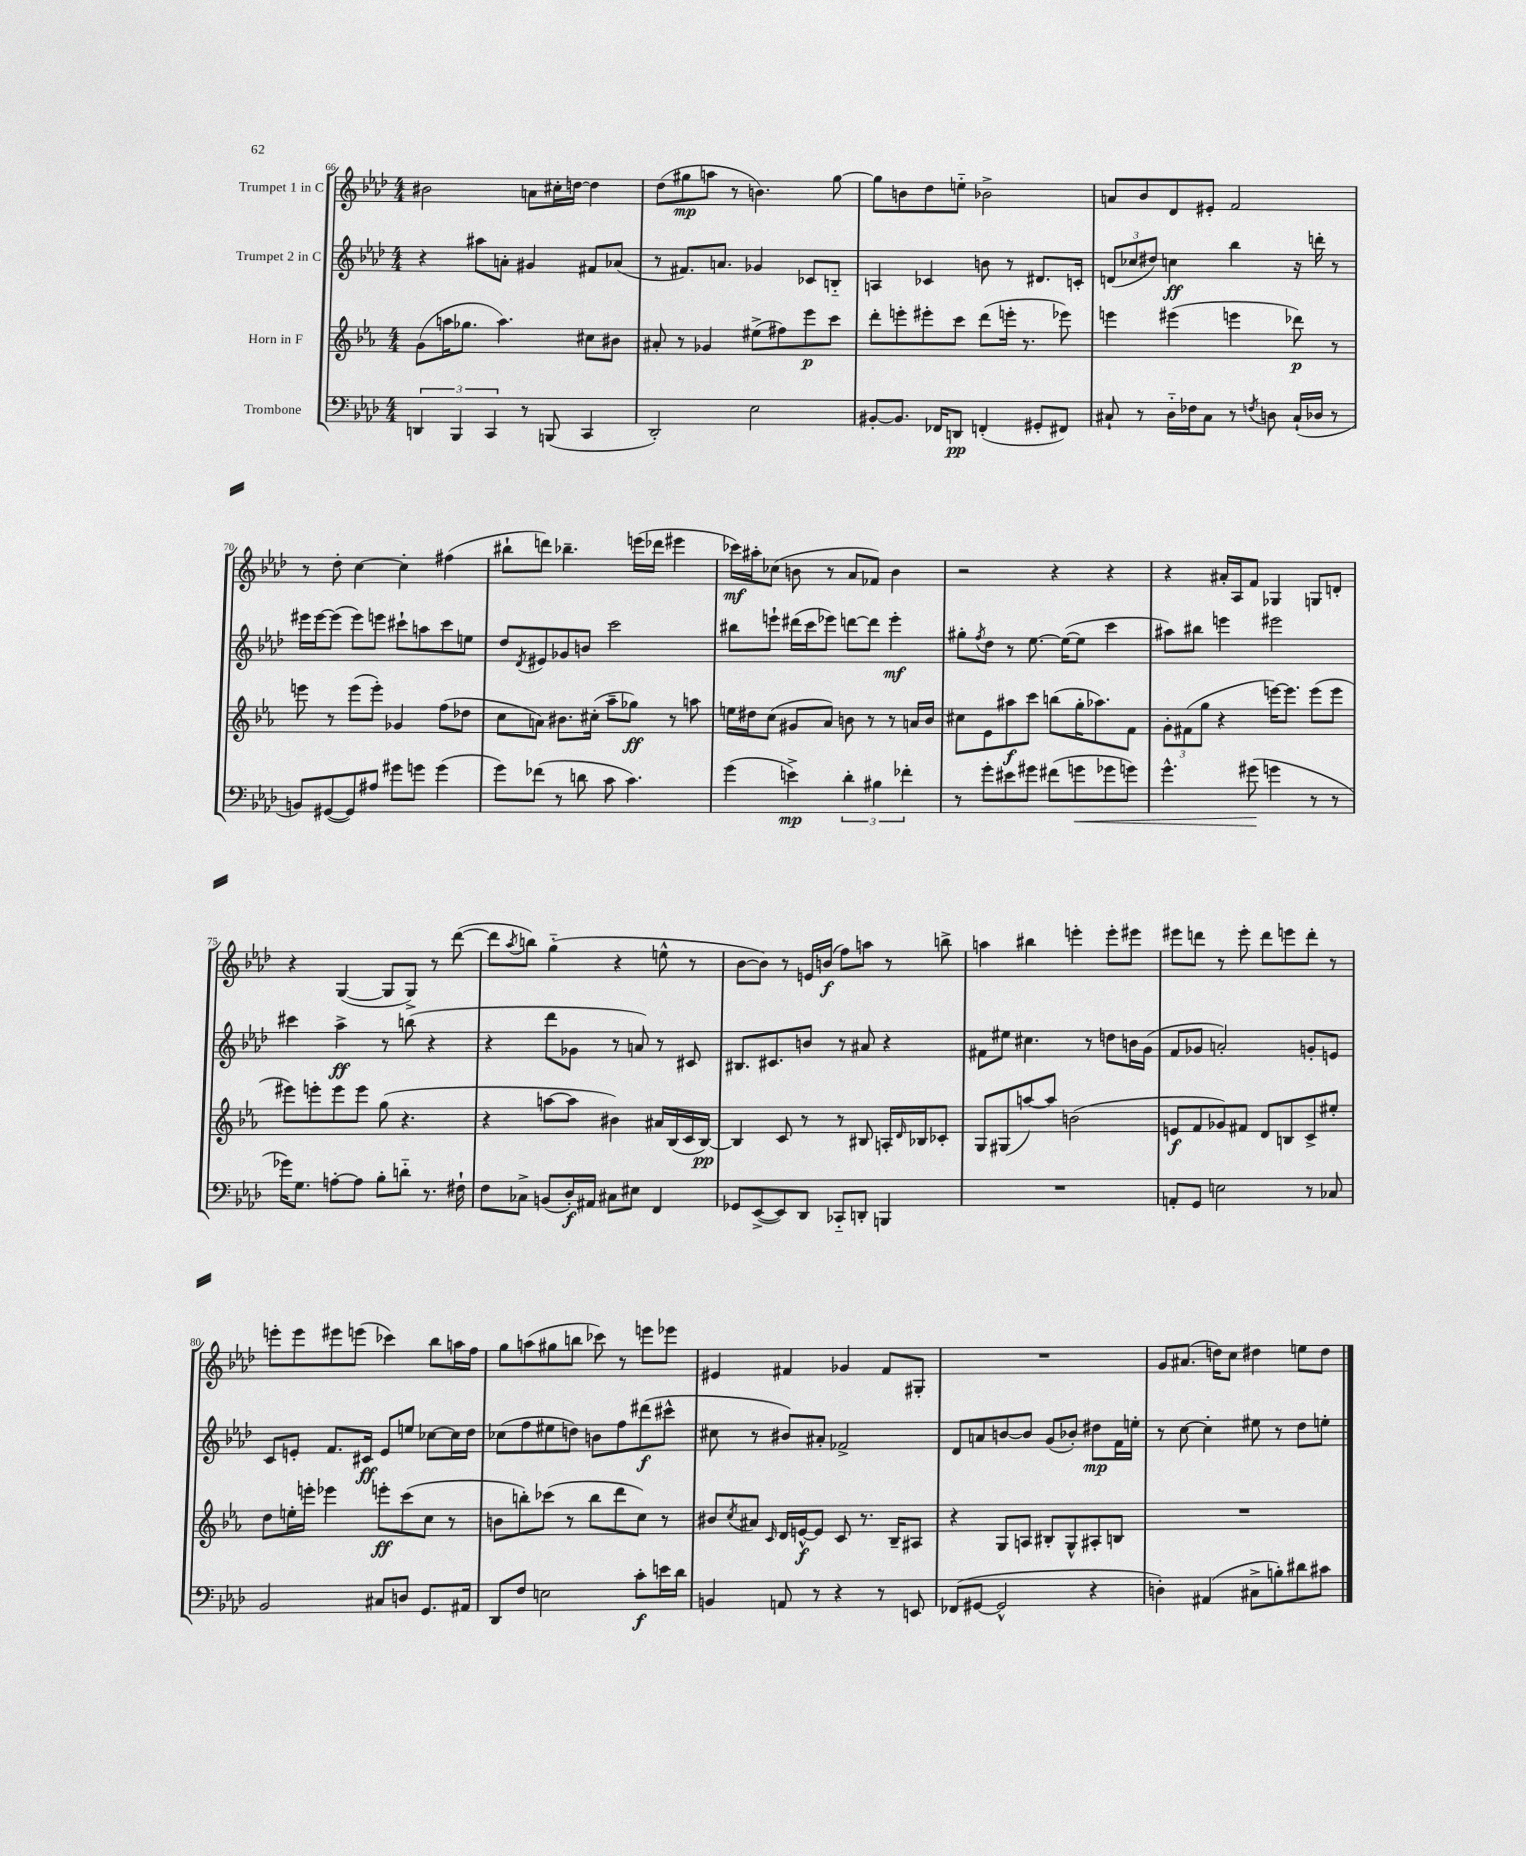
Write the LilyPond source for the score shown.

<<
\new StaffGroup <<
\new Staff = "s0" \with { instrumentName = "Trumpet 1 in C" } {
    \clef treble \key aes \major \numericTimeSignature \time 4/4
    bis'2 a'8 cis''16-. d''16~ d''4 |
    des''8( gis''8\mp a''8 r8 b'4.) gis''8~ |
    gis''8 b'8 des''8 e''8-_ bes'2-> |
    a'8 bes'8 des'8 eis'8-. f'2 |
    r8 des''8-. c''4~ c''4-. fis''4( |
    bis''8-! d'''8) bes''4.-- e'''16( des'''16 eis'''4 |
    ces'''16\mf) ais''16-. ces''8( b'8 r8 aes'8 fes'8) b'4 |
    r2 r4 r4 |
    r4 ais'16-. aes16 f'8 ges4 g8 d'8-. |
    r4 g4~( g8 g8->) r8 des'''8~( |
    des'''8 \acciaccatura { aes''8 } b''8) g''4-_( r4 e''8-^ r8 |
    bes'8~ bes'8) r8 e'16 b'16\f( f''8) a''8 r8 b''8-> |
    a''4 bis''4 e'''4-. e'''8-. eis'''8 |
    eis'''8 d'''8 r8 eis'''8-. d'''8 e'''8 d'''8-. r8 |
    e'''8-. e'''8 eis'''8 e'''8( ces'''4) bes''8 a''16 f''16 |
    g''8 a''8( gis''8 b''8 ces'''8) r8 e'''8 ees'''8 |
    eis'4 fis'4 ges'4 fis'8 gis8-. |
    R1 |
    g'8 ais'8.( d''16) c''8 dis''4 e''8 dis''8 \bar "|." |
}
\new Staff = "s1" \with { instrumentName = "Trumpet 2 in C" } {
    \clef treble \key aes \major \numericTimeSignature \time 4/4
    r4 ais''8 a'8-. gis'4 fis'8 aes'8( |
    r8 fis'8.) a'8. ges'4 ces'8 b8-_ |
    a4 ces'4 b'8 r8 dis'8. c'16-. |
    \tuplet 3/2 { d'8( ces''8 dis''8) } c''4\ff bes''4 r16 d'''16-. r8 |
    eis'''16 eis'''16~ eis'''8( eis'''8) e'''8 cis'''8-! a''8 cis'''8 e''8 |
    des''8 \acciaccatura { des'8 } eis'8 ges'8 b'8 c'''2 |
    bis''8 e'''8-! dis'''16( c'''16 ees'''8) d'''8~ d'''8 ees'''4-.\mf |
    gis''8-. \acciaccatura { f''8 } des''8 r8 ees''8.~ ees''16~( ees''8 c'''4 |
    ais''8) bis''8 e'''4 eis'''2 |
    cis'''4 aes''4->\ff r8 b''8( r4 |
    r4 des'''8 ges'8 r8 a'8) r8 cis'8 |
    bis8. cis'8. b'8 r8 ais'8 r4 |
    fis'8 eis''8 cis''4. r8 d''8 b'16 g'16( |
    f'8 ges'8 a'2-.) g'8-. e'8 |
    c'8 e'8-. f'8. cis'16\ff e'8 e''8 ces''8~ ces''16 des''16 |
    ces''8( f''8 eis''8 d''8) b'8 f''8 dis'''8\f( cis'''8-^ |
    cis''8 r8 bis'8) ais'8-. fes'2-> |
    des'8 a'8 b'8~ b'8 g'8( bes'8-.) dis''8\mp f'16 e''16-. |
    r8 c''8~ c''4-. eis''8 r8 des''8 e''8-. \bar "|." |
}
\new Staff = "s2" \with { instrumentName = "Horn in F" } {
    \clef treble \key ees \major \numericTimeSignature \time 4/4
    g'8( a''16 ges''8. a''4.) cis''8 bis'8 |
    ais'8-. r8 ges'4 eis''8->( fis''8) ees'''8\p c'''8 |
    d'''8-. e'''8-. eis'''8-. c'''8 d'''8( e'''16-. r8. ees'''8) |
    e'''4 eis'''4( e'''4 des'''8\p) r8 |
    e'''8 r8 e'''8( e'''8-.) ges'4 f''8( des''8 |
    c''8 a'8) bis'8. cis''16-.( aes''8-- ges''8\ff) r8 a''8 |
    e''16 dis''16 c''8( gis'8 aes'8) b'8 r8 r8 a'16 b'16 |
    cis''8 ees'8 ais''8\f c'''8 b''8( g''16-. aes''8.) f'8 |
    \tuplet 3/2 { g'8-. fis'8( g''8 } r4 e'''16~) e'''8. e'''8( e'''8 |
    eis'''8) e'''8-. e'''8 e'''8 g''8( r4. |
    r4 a''8~ a''8 bis'4) ais'16 bes16( c'16 bes16~\pp) |
    bes4 c'8 r8 r8 bis8 a16-. \grace { d'16 } bes16 ces'8-. |
    g8 gis8( a''8~) a''8 b'2( |
    e'8\f f'8 ges'8) fis'8 d'8 b8 c'8-> eis''8-. |
    d''8 e''16-. e'''16-. ees'''4 e'''8-.\ff c'''8( c''8 r8 |
    b'8 b''8-.) ces'''8( r8 b''8 d'''8 c''8) r8 |
    bis'8 \acciaccatura { c''8 } ais'8 \grace { c'16 } d'16 e'16~-^\f e'8 c'8 r8. bes16-- ais8 |
    r4 g8 a8 bis8-. g8-^ ais8-. b8 |
    R1 \bar "|." |
}
\new Staff = "s3" \with { instrumentName = "Trombone" } {
    \clef bass \key aes \major \numericTimeSignature \time 4/4
    \tuplet 3/2 { d,4 bes,,4 c,4 } r8 b,,8( c,4 |
    des,2-.) ees2 |
    bis,8~-. bis,8. fes,16 d,8\pp f,4-.( gis,8-. fis,8) |
    cis8-! r8 des16-_ fes16 cis8 r8 \acciaccatura { f8 } d8 cis16-!( des16 r8 |
    b,8) gis,8~( gis,8) ais8 gis'8 g'8 g'4( |
    g'8) fes'8( r8 d'8 c'8 c'4.) |
    g'4( e'4->\mp) \tuplet 3/2 { des'4-. bis4 fes'4-. } |
    r8 g'8-. eis'8 gis'8 fis'8( g'8\< ges'8 g'8) |
    g'4.-^ gis'8\!( g'4 r8 r8 |
    ges'16) g8. a8~-. a8 bes8-. d'8-_ r8. fis16-! |
    f8 ces8-> b,8( des16-.\f) ais,16 cis8 eis8 f,4 |
    ges,8 ees,8~->( ees,8) des,8 ces,8-_ d,8-. b,,4 |
    R1 |
    a,8-. g,8 e2 r8 ces8 |
    bes,2 cis8 d8 g,8. ais,16 |
    des,8 f8 e2 c'8-.\f e'16 des'16 |
    b,4 a,8 r8 r4 r8 e,8 |
    fes,8( gis,8~ gis,2-^ r4 |
    d4-.) ais,4( cis8-> b8-.) dis'8 cis'8 \bar "|." |
}
>>
>>
\layout { \context { \Score currentBarNumber = #66 } }
